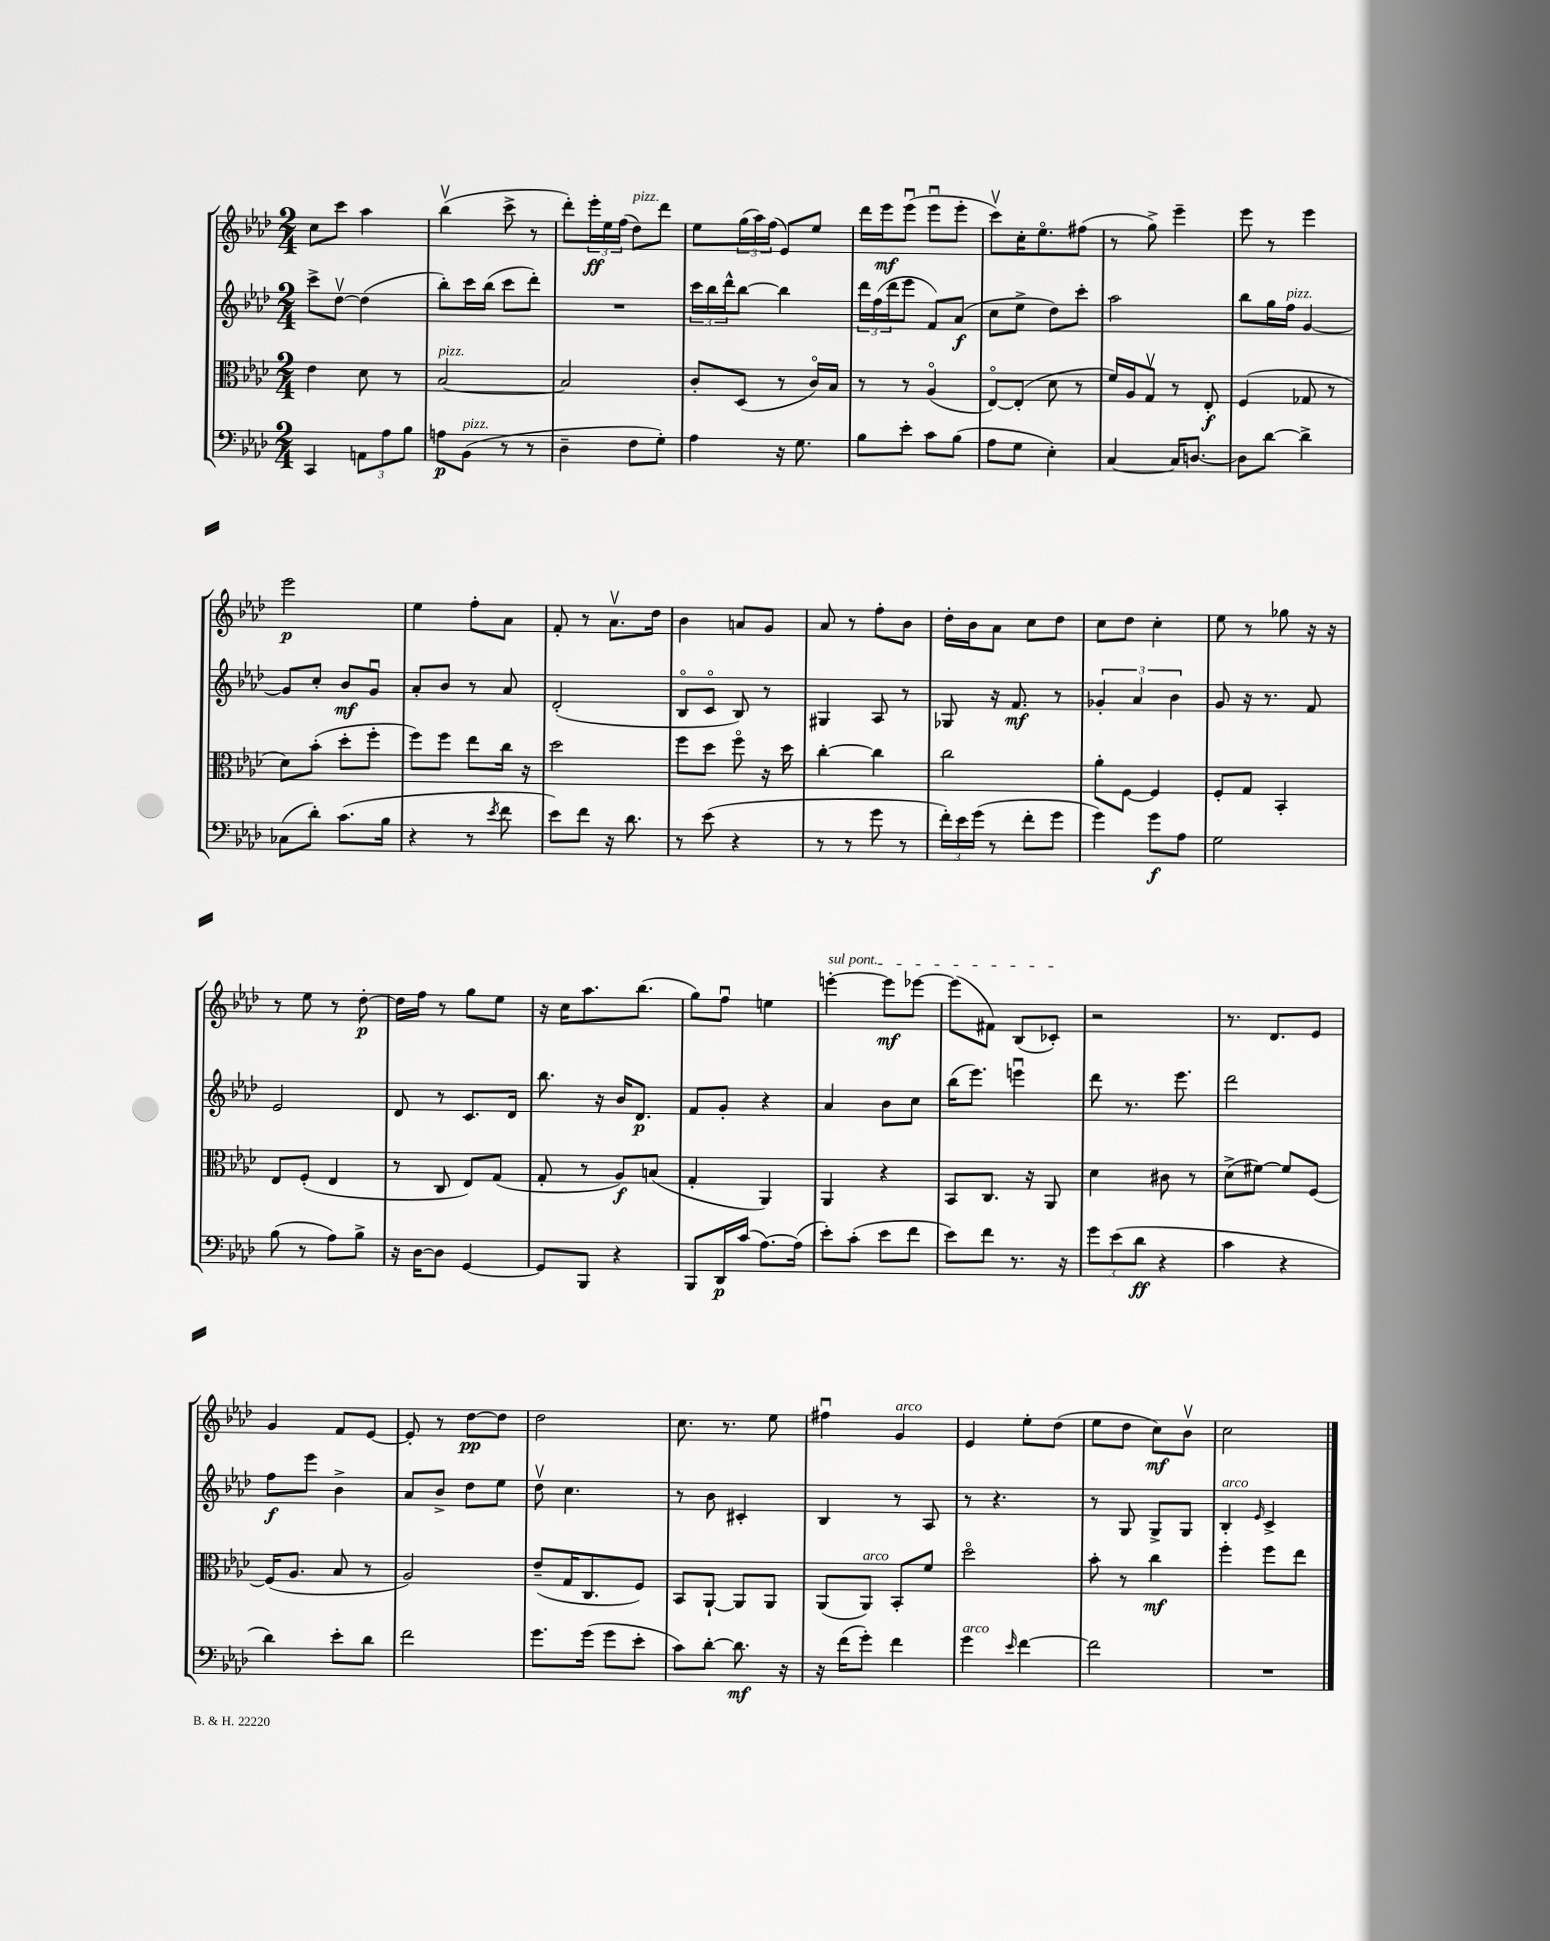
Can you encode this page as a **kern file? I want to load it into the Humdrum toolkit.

**kern	**dynam	**kern	**dynam	**kern	**dynam	**kern	**dynam
*part4	*part4	*part3	*part3	*part2	*part2	*part1	*part1
*staff4	*staff4	*staff3	*staff3	*staff2	*staff2	*staff1	*staff1
*clefF4	*	*clefC3	*	*clefG2	*	*clefG2	*
*k[b-e-a-d-]	*	*k[b-e-a-d-]	*	*k[b-e-a-d-]	*	*k[b-e-a-d-]	*
*M2/4	*	*M2/4	*	*M2/4	*	*M2/4	*
=117	=117	=117	=117	=117	=117	=117	=117
4CC/	.	4e-\	.	8ccc^\L	.	8cc\L	.
.	.	.	.	[8dd-v\J	.	8ccc\J	.
12AAn\L	.	8d-\	.	(4dd-\]	.	4aa-\	.
12A-\	.	.	.	.	.	.	.
.	.	8r	.	.	.	.	.
12B-\J	.	.	.	.	.	.	.
=118	=118	=118	=118	=118	=118	=118	=118
!	!	!LO:TX:a:i:t=pizz.	!	!	!	!	!
8An\L	p	[2B-/	.	8bb-'\L)	.	(4bb-v\	.
!LO:TX:a:i:t=pizz.	!	!	!	!	!	!	!
(8BB-\J	.	.	.	16ccc\L	.	.	.
.	.	.	.	(16bb-\JJ	.	.	.
8r	.	.	.	8ccc\L	.	8ccc^\	.
8r	.	.	.	8ddd-'\J)	.	8r	.
=119	=119	=119	=119	=119	=119	=119	=119
4D-~\	.	2B-/]	.	2r	.	8ddd-'\L)	.
.	.	.	.	.	.	24eee-'\L	ff
.	.	.	.	.	.	24ee-\	.
.	.	.	.	.	.	(24ff\JJ	.
!	!	!	!	!	!	!LO:TX:a:i:t=pizz.	!
8F\L	.	.	.	.	.	8dd-\L)	.
8G'\J)	.	.	.	.	.	8ddd-\J	.
=120	=120	=120	=120	=120	=120	=120	=120
4A-\	.	8c'/L	.	24ccc\LL	.	8ee-\L	.
.	.	.	.	24bb-\	.	.	.
.	.	.	.	24ddd-^^\J	.	.	.
.	.	(8D-/J	.	[8bb-\J	.	(24gg\L	.
.	.	.	.	.	.	24aa-\)	.
.	.	.	.	.	.	(24ff\JJ	.
16r	.	8r	.	4bb-\]	.	8e-/L)	.
8.G\	.	.	.	.	.	.	.
.	.	16c/LL)	.	.	.	8ee-/J	.
.	.	16B-/JJ	.	.	.	.	.
=121	=121	=121	=121	=121	=121	=121	=121
8B-\L	.	8r	.	24ddd-\LL	.	16ddd-\LL	.
.	.	.	.	(24ff\	.	.	.
.	.	.	.	.	.	16eee-\J	mf
.	.	.	.	24ddd-\J	.	.	.
8e-'\J	.	8r	.	8eee-\J	.	(8eee-u\J	.
8c\L	.	(4A-/	.	8f/L)	.	8eee-u\L	.
(8B-\J	.	.	.	(8a-/J	f	8eee-'\J	.
=122	=122	=122	=122	=122	=122	=122	=122
8A-\L	.	[8E-/L)	.	8cc\L	.	8cccv\L)	.
8G\J	.	(8E-'/J]	.	8ee-^\J	.	16cc'\K	.
.	.	.	.	.	.	8.ee-\	.
4E-'\)	.	8d-\	.	8dd-\L)	.	.	.
.	.	8r	.	8ccc'\J	.	(8ff#X\J	.
=123	=123	=123	=123	=123	=123	=123	=123
[4C/	.	16f/LL)	.	2aa-\	.	8r	.
.	.	16A-/J	.	.	.	.	.
.	.	8Gv/J	.	.	.	8gg^\)	.
16C/KL]	.	8r	.	.	.	4eee-~\	.
[8.Dn/J	.	.	.	.	.	.	.
.	.	8E-'/	f	.	.	.	.
=124	=124	=124	=124	=124	=124	=124	=124
8D\L]	.	(4F/	.	8bb-\L	.	8eee-\	.
[8d-\J	.	.	.	16gg\L	.	8r	.
!	!	!	!	!LO:TX:a:i:t=pizz.	!	!	!
.	.	.	.	16ff\JJ	.	.	.
4d-^\]	.	8G-X/	.	[4g/	.	4eee-\	.
.	.	8r	.	.	.	.	.
!!LO:LB:g=z
=125	=125	=125	=125	=125	=125	=125	=125
(8C-X\L	.	8d-\L)	.	8g/L]	.	2eee-\	p
8d-'\J)	.	(8b-'\J	.	8cc'/J	.	.	.
(8.c\L	.	8dd-'\L	.	8b-/L	mf	.	.
.	.	8ff'\J	.	8gu/J	.	.	.
16B-\Jk	.	.	.	.	.	.	.
=126	=126	=126	=126	=126	=126	=126	=126
4r	.	8ff\L)	.	8a-'/L	.	4ee-\	.
.	.	8ff\J	.	8b-/J	.	.	.
8r	.	8ee-\L	.	8r	.	8ff'\L	.
8qe-/	.	.	.	.	.	.	.
8f\	.	16cc\Jk	.	8a-/	.	8a-\J	.
.	.	16r	.	.	.	.	.
=127	=127	=127	=127	=127	=127	=127	=127
8e-\L)	.	2dd-\	.	(2d-'/	.	8f'/	.
8f\J	.	.	.	.	.	8r	.
16r	.	.	.	.	.	8.a-v\L	.
8.d-\	.	.	.	.	.	.	.
.	.	.	.	.	.	16dd-\Jk	.
=128	=128	=128	=128	=128	=128	=128	=128
8r	.	8ff\L	.	8B-/L	.	4b-\	.
(8e-\	.	8dd-\J	.	8c/J	.	.	.
4r	.	8ff\	.	8B-/)	.	8an/L	.
.	.	16r	.	8r	.	8g/J	.
.	.	16dd-\	.	.	.	.	.
=129	=129	=129	=129	=129	=129	=129	=129
8r	.	[4cc'\	.	4G#X/	.	8a-/	.
8r	.	.	.	.	.	8r	.
8g\	.	4cc\]	.	8A-/	.	8ff'\L	.
8r	.	.	.	8r	.	8b-\J	.
=130	=130	=130	=130	=130	=130	=130	=130
24f'\LL)	.	2cc\	.	8G-X/	.	16dd-'\LL	.
24e-\	.	.	.	.	.	.	.
.	.	.	.	.	.	16b-\J	.
(24g\JJ	.	.	.	.	.	.	.
8r	.	.	.	16r	.	8a-\J	.
.	.	.	.	8.f/	mf	.	.
8f'\L	.	.	.	.	.	8cc\L	.
8g\J	.	.	.	8r	.	8dd-\J	.
=131	=131	=131	=131	=131	=131	=131	=131
4g\)	.	8a-'\L	.	6g-X'/	.	8cc\L	.
.	.	[8F\J	.	.	.	8dd-\J	.
.	.	.	.	6a-/	.	.	.
8g\L	f	4F/]	.	.	.	4cc'\	.
.	.	.	.	6b-\	.	.	.
8A-\J	.	.	.	.	.	.	.
=132	=132	=132	=132	=132	=132	=132	=132
2G\	.	8F'/L	.	8g/	.	8ee-\	.
.	.	8G/J	.	16r	.	8r	.
.	.	.	.	8.r	.	.	.
.	.	4BB-'/	.	.	.	8gg-X\	.
.	.	.	.	8f/	.	16r	.
.	.	.	.	.	.	16r	.
!!LO:LB:g=z
=133	=133	=133	=133	=133	=133	=133	=133
(8B-\	.	8E-/L	.	2e-/	.	8r	.
8r	.	(8F'/J	.	.	.	8ee-\	.
8A-\L)	.	4E-/	.	.	.	8r	.
8B-^\J	.	.	.	.	.	[8dd-'\	p
=134	=134	=134	=134	=134	=134	=134	=134
16r	.	8r	.	8d-/	.	16dd-\LL]	.
[16D-\KL	.	.	.	.	.	16ff\JJ	.
8D-\J]	.	8C/	.	8r	.	8r	.
[4GG/	.	8E-/L)	.	8.c/L	.	8gg\L	.
.	.	(8G/J	.	.	.	8ee-\J	.
.	.	.	.	16d-/Jk	.	.	.
=135	=135	=135	=135	=135	=135	=135	=135
8GG/L]	.	8G'/	.	8.bb-\	.	16r	.
.	.	.	.	.	.	16cc\KL	.
8BBB-/J	.	8r	.	.	.	8.aa-\	.
.	.	.	.	16r	.	.	.
4r	.	8A-/L)	f	16b-/KL	.	.	.
.	.	.	.	8.d-/J	p	(8.bb-\J	.
.	.	(8Bn/J	.	.	.	.	.
=136	=136	=136	=136	=136	=136	=136	=136
8BBB-/L	.	4G'/	.	8f/L	.	8gg\L)	.
16DD-/L	p	.	.	8g'/J	.	8ffu\J	.
(16c/JJ	.	.	.	.	.	.	.
[8.A-\L)	.	4AA-/)	.	4r	.	4een\	.
(16A-\Jk]	.	.	.	.	.	.	.
=137	=137	=137	=137	=137	=137	=137	=137
!	!	!	!	!	!	!LO:TX:a:i:t=sul pont.	!
8e-'\L)	.	4AA-/	.	4a-/	.	[4eeen'\	.
(8c'\J	.	.	.	.	.	.	.
8e-\L	.	4r	.	8b-\L	.	8eee\L]	mf
8f\J	.	.	.	8cc\J	.	[8eee-X\J	.
=138	=138	=138	=138	=138	=138	=138	=138
8e-\L)	.	8BB-/L	.	(16bb-\KL	.	(8eee-\L]	.
.	.	.	.	8.eee-\J)	.	.	.
8f\J	.	8.C/J	.	.	.	8f#X\J)	.
8.r	.	.	.	4eeenu\	.	(8B-/L	.
.	.	16r	.	.	.	.	.
.	.	8AA-/	.	.	.	8c-X'/J)	.
16r	.	.	.	.	.	.	.
=139	=139	=139	=139	=139	=139	=139	=139
12g\L	.	4d-\	.	8ddd-\	.	2r	.
(12e-\	.	.	.	.	.	.	.
.	.	.	.	8.r	.	.	.
12d-\J	ff	.	.	.	.	.	.
4r	.	8c#X\	.	.	.	.	.
.	.	.	.	8.eee-\	.	.	.
.	.	8r	.	.	.	.	.
=140	=140	=140	=140	=140	=140	=140	=140
4c\	.	(8d-^\L	.	2ddd-\	.	8.r	.
.	.	[8f#X\J)	.	.	.	.	.
.	.	.	.	.	.	8.d-/L	.
4r	.	8f#/L]	.	.	.	.	.
.	.	[8F/J	.	.	.	8e-/J	.
!!LO:LB:g=z
=141	=141	=141	=141	=141	=141	=141	=141
4d-\)	.	(16F/KL]	.	8ff\L	f	4g/	.
.	.	8.A-/J	.	.	.	.	.
.	.	.	.	8eee-\J	.	.	.
8e-'\L	.	8B-/	.	4b-^\	.	8f/L	.
8d-\J	.	8r	.	.	.	[8e-/J	.
=142	=142	=142	=142	=142	=142	=142	=142
2f\	.	2A-/)	.	8a-/L	.	8e-'/]	.
.	.	.	.	8b-^/J	.	8r	.
.	.	.	.	8dd-\L	.	[8dd-\L	pp
.	.	.	.	8ee-\J	.	8dd-\J]	.
=143	=143	=143	=143	=143	=143	=143	=143
8.g\L	.	(8e-~/L	.	8dd-v\	.	2dd-\	.
.	.	16G/K	.	4.cc\	.	.	.
(16g\Jk	.	8.C/	.	.	.	.	.
8g\L	.	.	.	.	.	.	.
8e-'\J	.	8F/J)	.	.	.	.	.
=144	=144	=144	=144	=144	=144	=144	=144
8c\L)	.	8BB-/L	.	8r	.	8.cc\	.
[8d-'\J	.	[8AA-`/J	.	8b-\	.	.	.
.	.	.	.	.	.	8.r	.
8.d-\]	mf	8AA-/L]	.	4c#X'/	.	.	.
.	.	8AA-/J	.	.	.	8ee-\	.
16r	.	.	.	.	.	.	.
=145	=145	=145	=145	=145	=145	=145	=145
16r	.	(8AA-/L	.	4B-/	.	4ff#Xu\	.
(16f\KL	.	.	.	.	.	.	.
!	!	!LO:TX:a:i:t=arco	!	!	!	!	!
8g'\J)	.	8AA-/J)	.	.	.	.	.
!	!	!	!	!	!	!LO:TX:a:i:t=arco	!
4f\	.	8BB-'/L	.	8r	.	4g/	.
.	.	8f/J	.	8A-/	.	.	.
=146	=146	=146	=146	=146	=146	=146	=146
!LO:TX:a:i:t=arco	!	!	!	!	!	!	!
4g\	.	2dd-\	.	8r	.	4e-/	.
.	.	.	.	4.r	.	.	.
16qqe-/	.	.	.	.	.	.	.
[4f\	.	.	.	.	.	8ee-'\L	.
.	.	.	.	.	.	(8dd-\J	.
=147	=147	=147	=147	=147	=147	=147	=147
2f\]	.	8b-'\	.	8r	.	8ee-\L	.
.	.	8r	.	8G/	.	8dd-\J	.
.	.	4cc\	mf	8G^/L	.	8cc\L)	mf
.	.	.	.	8G/J	.	8b-v\J	.
=148	=148	=148	=148	=148	=148	=148	=148
!	!	!	!	!LO:TX:a:i:t=arco	!	!	!
2r	.	4ff'\	.	4B-'/	.	2cc\	.
.	.	.	.	16qqe-/	.	.	.
.	.	8ff\L	.	4c^/	.	.	.
.	.	8ee-\J	.	.	.	.	.
==	==	==	==	==	==	==	==
*-	*-	*-	*-	*-	*-	*-	*-
